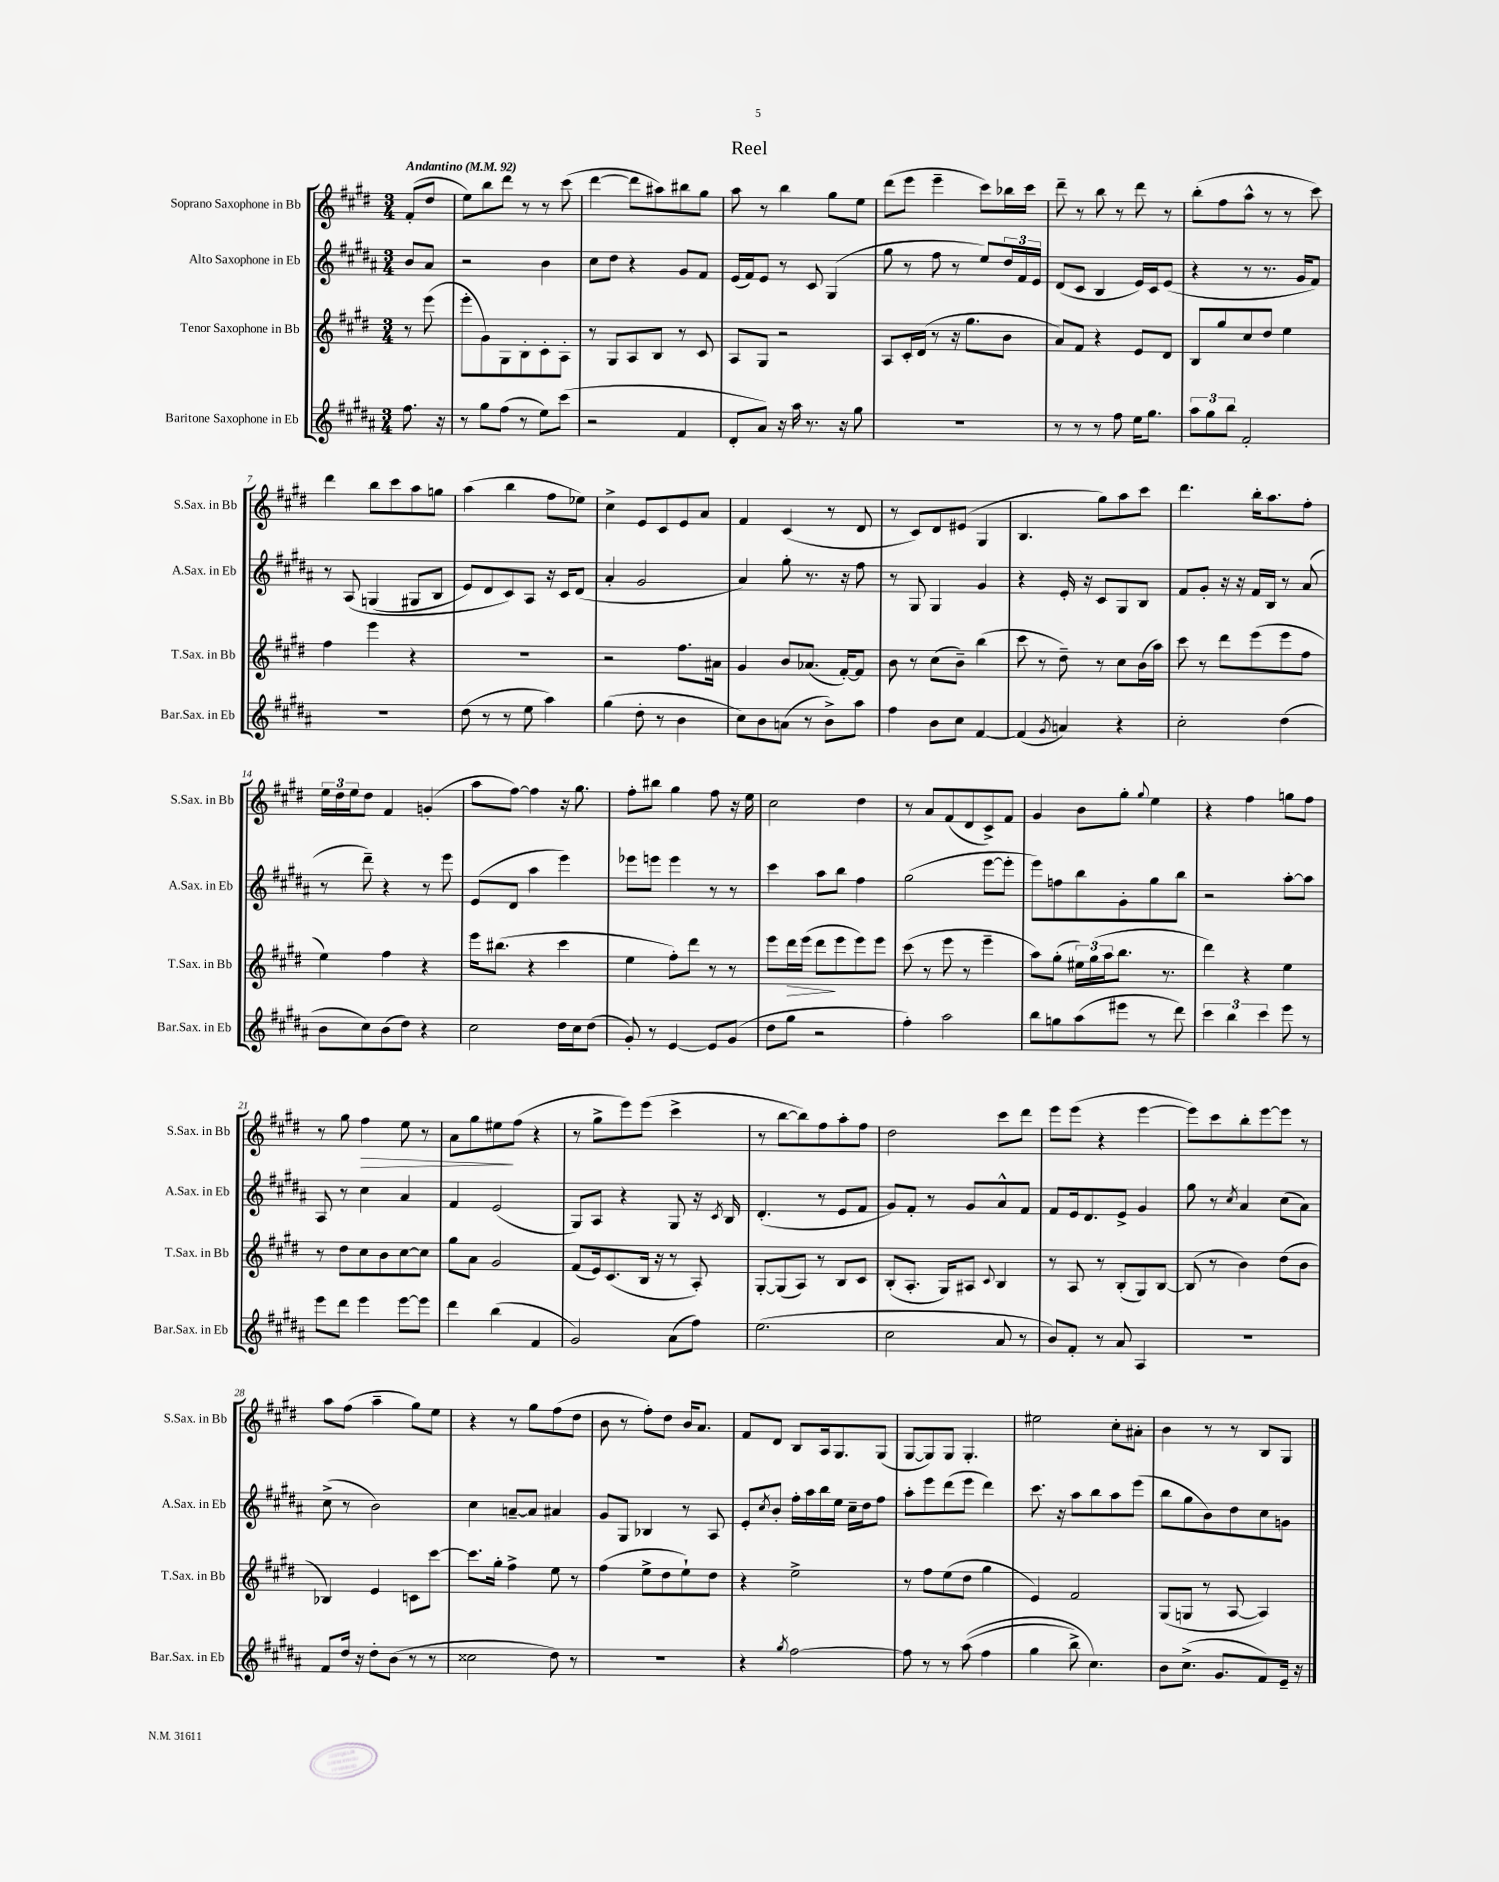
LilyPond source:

\header { title = "Reel" }
<<
\new StaffGroup <<
\new Staff = "s0" \with { instrumentName = "Soprano Saxophone in Bb" shortInstrumentName = "S.Sax. in Bb" } {
    \clef treble \key e \major \numericTimeSignature \time 3/4 \partial 4 \tempo "Andantino" 4 = 92
    fis'8-.( dis''8 |
    e''8) b''8 dis'''8 r8 r8 cis'''8( |
    dis'''4~ dis'''8 ais''8) bis''8 gis''8 |
    a''8 r8 b''4 gis''8 e''8 |
    dis'''8( e'''8 e'''4-- cis'''8) bes''16 cis'''16 |
    dis'''8-- r8 b''8 r8 dis'''8 r8 |
    b''8-.( fis''8 a''8-^ r8 r8 cis'''8) |
    dis'''4 b''8 cis'''8 a''8 g''8 |
    a''4( b''4 fis''8 ees''8) |
    cis''4-> e'8 cis'8 e'8 a'8 |
    fis'4 cis'4( r8 dis'8 |
    r8 cis'8) dis'8 eis'8( gis4 |
    b4. gis''8) a''8 cis'''8 |
    dis'''4. b''16-. a''8. fis''8-. |
    \tuplet 3/2 { e''16 dis''16 e''16 } dis''8 fis'4 g'4-.( |
    a''8 fis''8~) fis''4 r16 gis''8. |
    fis''8-. bis''8 gis''4 fis''8 r16 e''16 |
    cis''2 dis''4 |
    r8 a'8 fis'8( dis'8 cis'8->) fis'8 |
    gis'4 b'8 gis''8-. \appoggiatura { gis''8 } e''4 |
    r4 fis''4 g''8 fis''8 |
    r8 gis''8 fis''4\> e''8 r8 |
    a'8 gis''8 eis''8\! fis''8( r4 |
    r8 gis''8-> e'''8) e'''8( cis'''4-> |
    r8 b''8~ b''8) fis''8 a''8-. fis''8 |
    dis''2 cis'''8 dis'''8 |
    e'''8 e'''8( r4 e'''4~ |
    e'''8) cis'''8 b''8-. e'''8~ e'''8 r8 |
    a''8 fis''8( a''4-- gis''8) e''8 |
    r4 r8 gis''8 fis''8( dis''8 |
    b'8 r8 fis''8-.) dis''8 b'16 a'8. |
    fis'8 dis'8 b8 a16 gis8. gis8( |
    gis8~ gis8) gis8 gis4.-. |
    eis''2 cis''8-. ais'8-. |
    b'4 r8 r8 b8 gis8 \bar "|." |
}
\new Staff = "s1" \with { instrumentName = "Alto Saxophone in Eb" shortInstrumentName = "A.Sax. in Eb" } {
    \clef treble \key b \major \numericTimeSignature \time 3/4 \partial 4
    b'8 ais'8 |
    r2 b'4 |
    cis''8 dis''8 r4 gis'8 fis'8 |
    e'16( fis'16) e'8 r8 cis'8 gis4( |
    gis''8 r8 fis''8 r8 e''8) \tuplet 3/2 { dis''16 fis'16 e'16 } |
    dis'8( cis'8 b4 e'16) cis'16 e'8( |
    r4 r8 r8. gis'16 fis'8) |
    r8 ais8\( g4( gis8 b8 |
    e'8) dis'8 cis'8\) ais8 r16 cis'16 dis'8( |
    ais'4-. gis'2 |
    ais'4) gis''8-. r8. r16 fis''8 |
    r8 gis8 gis4 gis'4 |
    r4 e'16-. r16 cis'8 gis8 b8 |
    fis'8 gis'8-. r16 r16 fis'16 b16 r8 ais'8( |
    r8 dis'''8--) r4 r8 e'''8 |
    e'8( dis'8 ais''4 e'''4) |
    ees'''8 e'''8 e'''4 r8 r8 |
    cis'''4 ais''8 b''8 fis''4 |
    gis''2( e'''8~ e'''8-. |
    e'''8) f''8 b''8 gis'8-. gis''8 b''8 |
    r2 ais''8~-. ais''8 |
    ais8 r8 cis''4 ais'4 |
    fis'4 e'2( |
    gis8) ais8 r4 gis8 r16 \acciaccatura { cis'8 } b16 |
    dis'4.-.( r8 e'8 fis'8 |
    gis'8) fis'8-. r8 gis'8 ais'8-^ fis'8 |
    fis'8 e'16 dis'8. e'8-> gis'4 |
    gis''8 r8 \acciaccatura { cis''8 } ais'4 cis''8( ais'8) |
    cis''8->( r8 b'2) |
    cis''4 a'8~-- a'8 ais'4 |
    gis'8 gis8 bes4 r8 ais8 |
    e'8-. \acciaccatura { cis''8 } b'8-. fis''16-. ais''16 b''16 e''16 cis''16-- dis''16 fis''8 |
    ais''8-. e'''8 dis'''8( e'''8 dis'''4) |
    cis'''8. r16 ais''8 b''8 ais''8 e'''8( |
    b''8 gis''8 b'8) dis''8 cis''8 g'8 \bar "|." |
}
\new Staff = "s2" \with { instrumentName = "Tenor Saxophone in Bb" shortInstrumentName = "T.Sax. in Bb" } {
    \clef treble \key e \major \numericTimeSignature \time 3/4 \partial 4
    r8 e'''8( |
    e'''8-. gis'8) gis8 b8-. cis'8-. a8-. |
    r8 gis8 a8 b8 r8 cis'8 |
    a8 gis8 r2 |
    a8 cis'16-. dis'16( r8 r16 gis''8. b'8 |
    a'8) fis'8 r4 e'8 dis'8 |
    b8 gis''8 cis''8 dis''8 e''4 |
    fis''4 e'''4 r4 |
    R2. |
    r2 fis''8. ais'16 |
    gis'4 b'8 aes'8.( fis'16~-.) fis'8 |
    b'8 r8 cis''8( b'8--) b''4( |
    cis'''8 r8 dis''8--) r8 cis''8 b'16( a''16) |
    cis'''8 r8 dis'''8 e'''8( e'''8 fis''8 |
    e''4) fis''4 r4 |
    e'''16 bis''8.( r4 cis'''4 |
    e''4 fis''8-.) dis'''8 r8 r8 |
    e'''8 dis'''16\> e'''16( dis'''8\! e'''8 e'''8) e'''8 |
    cis'''8( r8 e'''8 r8 e'''4-- |
    a''8) gis''8-.( \tuplet 3/2 { eis''16) gis''16( a''16 } b''8. r8. |
    dis'''4) r4 e''4 |
    r8 dis''8 cis''8 b'8 cis''8~ cis''8 |
    gis''8 a'8 gis'2 |
    fis'8( e'16) cis'8.( b16 r16 r8 a8-.) |
    gis8~-. gis8( a8) r8 b8 cis'8 |
    b8-.( a8.-. gis16) ais8 \appoggiatura { cis'8 } b4 |
    r8 a8 r8 b8-.( gis8) b8~ |
    b8( r8 b'4) dis''8( b'8 |
    bes4) e'4 c'8 cis'''8~ |
    cis'''8. gis''16-. fis''4-> e''8 r8 |
    fis''4( e''8-> dis''8 e''8-!) dis''8 |
    r4 e''2-> |
    r8 fis''8 e''8( dis''8 gis''4 |
    e'4) fis'2 |
    gis8( g8 r8 a8~ a4) \bar "|." |
}
\new Staff = "s3" \with { instrumentName = "Baritone Saxophone in Eb" shortInstrumentName = "Bar.Sax. in Eb" } {
    \clef treble \key b \major \numericTimeSignature \time 3/4 \partial 4
    fis''8. r16 |
    r8 gis''8 fis''8( r8 e''8) cis'''8( |
    r2 fis'4 |
    dis'8-. ais'8) r16 ais''16 r8. r16 gis''8 |
    R2. |
    r8 r8 r8 fis''8 e''16 gis''8. |
    \tuplet 3/2 { ais''8 gis''8 b''8 } fis'2-. |
    R2. |
    dis''8( r8 r8 e''8 ais''4) |
    gis''4( dis''8-. r8 b'4 |
    cis''8) b'8 a'8( r8 b'8->) ais''8 |
    fis''4 b'8 cis''8 fis'4~ |
    fis'4( \acciaccatura { gis'8 } a'4) r4 |
    cis''2-. dis''4( |
    b'8 cis''8) b'8( dis''8) r4 |
    cis''2 dis''16 cis''16 dis''8( |
    gis'8-.) r8 e'4~ e'8 gis'8( |
    dis''8 gis''8 r2 |
    fis''4-.) ais''2 |
    b''8 g''8 ais''8( eis'''8 r8 dis'''8) |
    \tuplet 3/2 { cis'''4 b''4 cis'''4 } e'''8 r8 |
    e'''8 dis'''8 e'''4 e'''8~ e'''8 |
    dis'''4 b''4( fis'4 |
    gis'2) ais'8( fis''8) |
    e''2.( |
    cis''2 ais'8 r8 |
    b'8) fis'8-. r8 ais'8 ais4 |
    R2. |
    fis'8 dis''16 r16 dis''8-. b'8( r8 r8 |
    cisis''2 dis''8) r8 |
    R2. |
    r4 \acciaccatura { gis''8 } fis''2~ |
    fis''8 r8 r8 ais''8(\( fis''4 |
    gis''4 b''8->) cis''4.\) |
    b'8 cis''8.->( gis'8. fis'8) e'16-- r16 \bar "|." |
}
>>
>>
